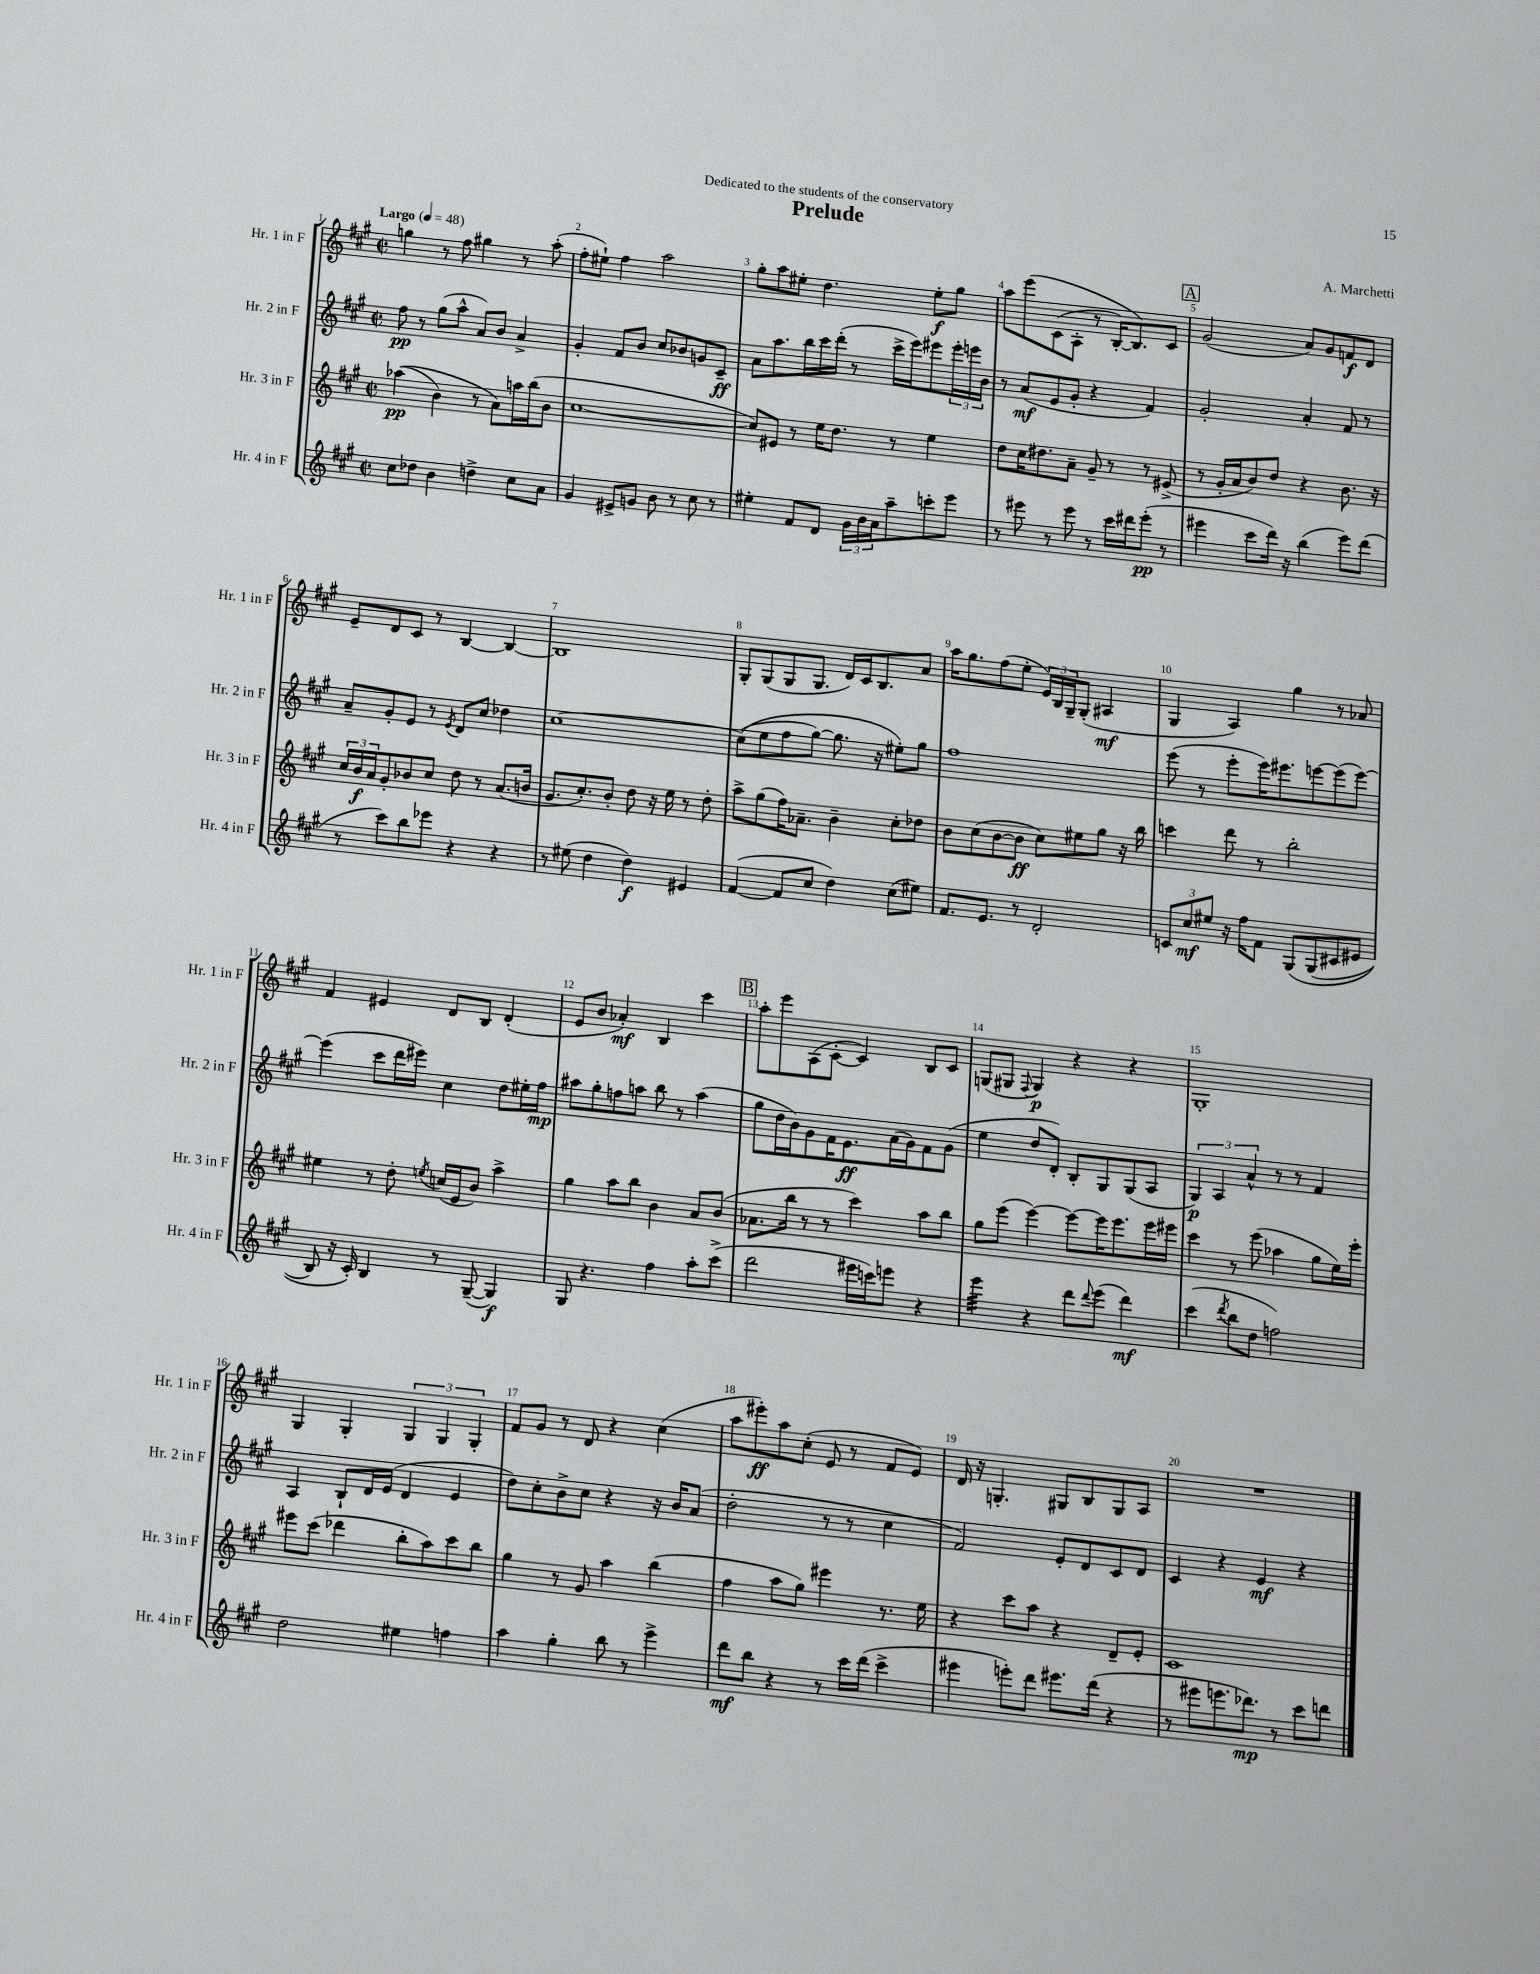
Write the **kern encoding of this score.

**kern	**kern	**kern	**kern
*staff4	*staff3	*staff2	*staff1
*clefG2	*clefG2	*clefG2	*clefG2
*k[f#c#g#]	*k[f#c#g#]	*k[f#c#g#]	*k[f#c#g#]
*M2/2	*M2/2	*M2/2	*M2/2
*met(c|)	*met(c|)	*met(c|)	*met(c|)
*MM48	*MM48	*MM48	*MM48
8cc#	&((4aa-	8ff#	4gg
8dd-	.	8r	.
4b	4b)	(8gg#	8r
.	.	8aa^^	8ff#
4dd^	8r	8a)	4gg#
.	8a&)	8b	.
8cc#	16aa	4a^	8r
.	(16bb	.	.
8a	8b	.	(8aa'
=	=	=	=
4g#	[1cc#	4g#'	8ff#'
.	.	.	8ee#`)
8e#^	.	8f#	4ff#
8g	.	8b	.
8b	.	8cc#	2aa
8r	.	8b-	.
8cc#	.	8g	.
8r	.	8c#~	.
=	=	=	=
4ee#'	8cc#])	8a	8gg#'
.	8e#	8.aa	8aa
8f#	8r	.	8ee#'
.	.	16bb	.
8d	16ee	16ccc#	4.dd
.	8.dd	(16ddd'	.
24g#	.	8r	.
24b	.	.	.
24a	.	.	.
8aa~	8r	16ccc#^	.
.	.	16eee)	.
8ccc'	4ee	8eee#	8ee#'
8eee	.	24eee#'	8gg#
.	.	24eee	.
.	.	24b	.
=	=	=	=
8r	8dd	8r	8aa
8eee#	16cc#	(8a	&(8eee
.	8.dd#	.	.
8r	.	8e	(8c#
8eee#	8a~	8g#'	8A'
8r	8g#~	4r	8r
16ccc#	8r	.	[16B')
16ddd#	.	.	8.B]&)
(8eee#'	8r	4f#)	.
8r	(8e#^	.	8c#
=	=	=	=
4eee#	8r	2g#'	(2g#
.	16g#'	.	.
.	16a	.	.
8ccc#	8b)	.	.
16ddd)	8dd	.	.
16r	.	.	.
(4bb	4r	4a'	8a)
.	.	.	8g#
8eee#)	8.b	8f#	8f
(8ddd	.	8r	8d
.	16r	.	.
=	=	=	=
8r	24cc#	8a~	8e~
.	24b	.	.
.	24a	.	.
8ccc#)	8g#'	8g#'	8d
8bb	8b-	8e	8c#
8eee-	8cc#	8r	8r
.	.	8qe	.
4r	8dd	8d	[4B
.	8r	8cc#	.
4r	(8.a	4dd-	4B_
.	16b	.	.
=	=	=	=
8r	8.g#	[1cc#	1B]
(8ee#	.	.	.
.	8.cc#')	.	.
4dd	.	.	.
.	8b'	.	.
4dd)	8dd	.	.
.	16r	.	.
.	16ee	.	.
4e#	8r	.	.
.	8dd'	.	.
=	=	=	=
([4f#	8aa^	&((8cc#]	8G#'
.	(8gg#	8ee	(8G#
8f#]	16ff#)	8ff#	8G#
.	8.a-~	.	.
8cc#	.	[8gg#)	8.G#
4dd)	4b~	8.gg#]	.
.	.	.	16d)
.	.	.	16c#
.	.	16r	8.B
(8cc#	8cc#'	8ee#'&)	.
8ee#)	8dd-	8gg#	8a
=	=	=	=
8.f#	8b	1ff#	16aa
.	.	.	8.gg#
.	(8cc#	.	.
8.e	.	.	.
.	[8b	.	(8ff#
8r	8b]	.	8ee'
2d'	8cc#)	.	24e)
.	.	.	24B
.	.	.	24G#~
.	8ee#	.	(8G#'
.	8gg#	.	4A#
.	16r	.	.
.	16bb	.	.
=	=	=	=
12c	4ccc	(8eee	4G#
12cc#	.	.	.
.	.	8r	.
12ee#	.	.	.
16r	8ddd	8eee'	4A)
16ff#	.	.	.
8f#	8r	16eee)	.
.	.	8.eee#	.
&(8G#	2bb'	.	4gg#
(8G#	.	[8eee	.
8c#	.	(8eee]	8r
8e#	.	[8eee)	8a-
=	=	=	=
8B)	4ee#	(4eee]	4f#
16r	.	.	.
16c#'&)	.	.	.
4B	8r	8ccc#	4e#
.	8dd'	16ddd	.
.	.	16eee#)	.
.	8qee	.	.
8r	(16cc	4cc#	8d
.	16e	.	.
([8G#~	8b)	.	8B
4G#])	4aa^	8dd	(4d'
.	.	16ee#'	.
.	.	16ff#	.
=	=	=	=
8G#	4gg#	8aa#	8e
4.r	.	8gg#'	8b
.	8aa	8ff	4a-')
.	8bb	8aa	.
4ff#	4b	8bb	4B
.	.	8r	.
8aa'	8a	(4aa	4ccc#
(8ccc#^	(8b	.	.
=	=	=	=
2ddd	8.a-	8gg#	8aa'
.	.	16dd	8eee
.	16bb	16b)	.
.	8r	8g#	(8A
.	8r	16f#	[8c#'
.	.	8.e	.
16eee#	4ccc#)	.	4c#])
16ccc)	.	.	.
8eee	.	(16a	.
.	.	16g#)	.
4r	8aa	8f#	8B
.	8bb	(8g#	8c#
=	=	=	=
4eee	8gg#	4ee	(8G
.	(8eee	.	8G#
.	.	.	8qqF#
4r	[4eee)	8dd	4G#)
.	.	8d')	.
8ddd	8eee_	8B'	4r
8qqddd	.	.	.
(8eee	16eee]	8G#	.
.	8.eee	.	.
4ddd)	.	(8G#	4r
.	16eee	8A	.
.	16eee#	.	.
=	=	=	=
(4ccc#	4ccc#	6G#)	1G#'
.	.	6A	.
8qddd	.	.	.
8bb	8r	.	.
.	.	6a^^	.
8dd	(8eee	.	.
2ff)	4aa-	8r	.
.	.	8r	.
.	8gg#	4f#	.
.	16ee)	.	.
.	16eee'	.	.
=	=	=	=
2dd	8eee#	4A	4G#
.	(8ccc#	.	.
.	4ddd-	8B`	4G#'
.	.	16d	.
.	.	(16e	.
4ee#	8bb'	4d	6G#
.	8aa)	.	.
.	.	.	6G#
4ff	8ccc#	4e	.
.	.	.	6G#'
.	8bb	.	.
=	=	=	=
4aa	4gg#	8dd)	8f#
.	.	8cc#'	8g#
4gg#'	8r	8b^	8r
.	8g#	8cc#	8d
8bb	4aa	4r	4r
8r	.	.	.
4eee^	(4bb	16r	(4cc#
.	.	16b	.
.	.	(8a	.
=	=	=	=
8ddd	4ff#	2dd'	8aa
8bb	.	.	8eee#')
4r	8aa	.	8aa
.	8gg#)	.	(8cc#'
8r	4eee#	8r	8e
16ccc#	.	8r	8r
(16ddd	.	.	.
4ccc#^	8.r	4cc#	8f#
.	.	.	8e)
.	16ee	.	.
=	=	=	=
4eee#	4r	2f#)	16d
.	.	.	16r
.	.	.	4.G'
8eee')	8ccc#	.	.
8ddd	8aa	.	.
8.eee#	4r	8e'	8G#
.	.	8d	8B
(16ddd	.	.	.
4r	8d~	8c#	8G#
.	8e'	8d	8A
=	=	=	=
8r	1c#	4c#	1r
8eee#	.	.	.
8.eee	.	4r	.
8.ddd-)	.	.	.
.	.	4e	.
8r	.	.	.
8ccc#	.	4r	.
8ddd	.	.	.
==	==	==	==
*-	*-	*-	*-
